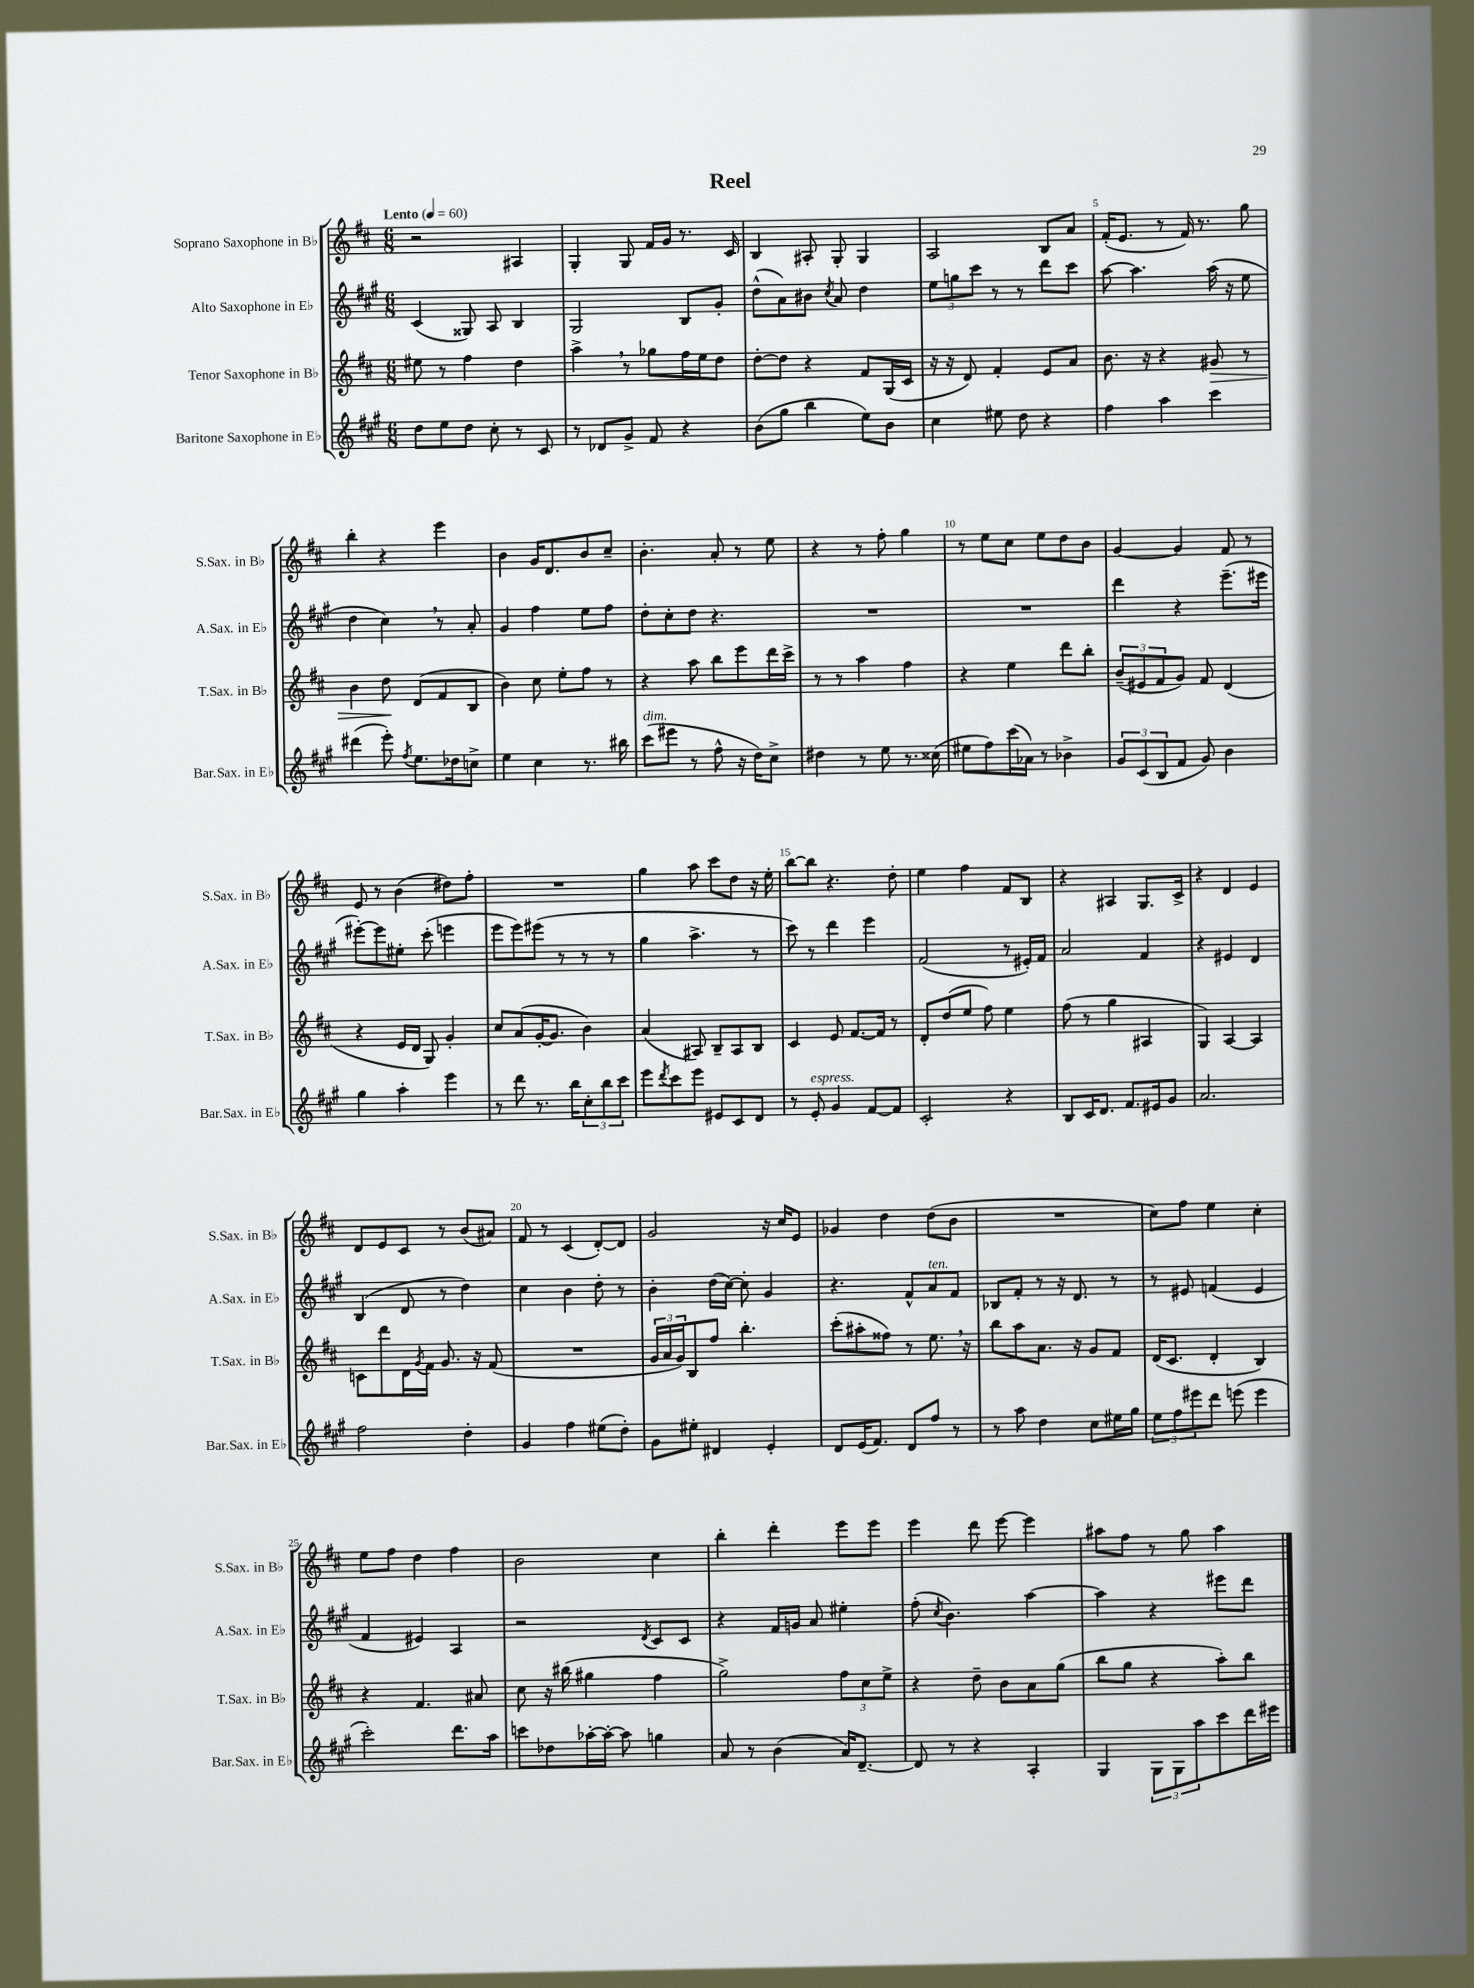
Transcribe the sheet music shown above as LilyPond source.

\header { title = "Reel" }
<<
\new StaffGroup <<
\new Staff = "s0" \with { instrumentName = "Soprano Saxophone in Bb" shortInstrumentName = "S.Sax. in Bb" } {
    \clef treble \key d \major \numericTimeSignature \time 6/8 \tempo "Lento" 4 = 60
    r2 ais4 |
    g4-. g8 fis'16 g'16 r8. cis'16 |
    b4 ais8-. g8-. g4 |
    a2 b8 a'8 |
    fis'16-.( e'8. r8 fis'16) r8. g''8 |
    b''4-. r4 e'''4 |
    b'4 g'16 d'8. b'8 cis''8-- |
    b'4.-. a'8-. r8 e''8 |
    r4 r8 fis''8-. g''4 |
    r8 e''8 cis''8 e''8 d''8 b'8 |
    g'4~ g'4 fis'8 r8 |
    e'8 r8 b'4( dis''8) fis''8-. |
    R2. |
    g''4 a''8 cis'''8 d''8 r16 e''16-. |
    b''8~ b''8 r4. d''8-. |
    e''4 fis''4 fis'8 b8 |
    r4 ais4 g8. cis'16-> |
    r4 d'4 e'4 |
    d'8 e'8 cis'8 r8 b'8( ais'8) |
    fis'8 r8 cis'4( d'8~-.) d'8 |
    g'2 r16 cis''16 e'8 |
    ges'4 d''4 d''8( b'8 |
    R2. |
    cis''8) fis''8 e''4 cis''4-. |
    e''8 fis''8 d''4 fis''4 |
    b'2 cis''4 |
    b''4-. d'''4-. e'''8 e'''8 |
    e'''4 d'''8 e'''8~ e'''4 |
    ais''8 fis''8 r8 g''8 ais''4 \bar "|." |
}
\new Staff = "s1" \with { instrumentName = "Alto Saxophone in Eb" shortInstrumentName = "A.Sax. in Eb" } {
    \clef treble \key a \major \numericTimeSignature \time 6/8
    cis'4( gisis8) a8 b4 |
    gis2 b8 gis'8-. |
    d''8-^( a'8) bis'8 \acciaccatura { cis''8 } a'8 d''4 |
    \tuplet 3/2 { e''8 g''8 cis'''8 } r8 r8 d'''8 cis'''8 |
    a''8~ a''4. a''16( r16 e''8 |
    d''4 cis''4) \breathe r8 a'8-. |
    gis'4 fis''4 e''8 fis''8 |
    d''8-. cis''8-. d''8 r4. |
    R2. |
    R2. |
    d'''4 r4 e'''8.--( eis'''16 |
    eis'''8~-.) eis'''8 eis''8-. cis'''8-.( e'''4 |
    e'''8 e'''8) eis'''8( r8 r8 r8 |
    gis''4 a''4.-> r8 |
    cis'''8) r8 d'''4 e'''4 |
    fis'2( r8 eis'16-.) fis'16 |
    a'2 fis'4 |
    r4 eis'4 d'4 |
    b4( d'8 r8 d''4) |
    cis''4 b'4 d''8-. r8 |
    b'4-. d''16( cis''16~) cis''8-. gis'4 |
    r4. fis'8-^ a'8^\markup { \italic "ten." } fis'8 |
    bes8 fis'8-. r8 r16 d'8. r8 |
    r8 eis'8 f'4( eis'4 |
    fis'4 eis'4) a4 |
    r2 \acciaccatura { d'8 } cis'8 cis'8 |
    r4 fis'16 g'16 a'8 eis''4-. |
    fis''8-.( \acciaccatura { cis''8 } b'4.) a''4~ |
    a''4 r4 eis'''8 d'''8 \bar "|." |
}
\new Staff = "s2" \with { instrumentName = "Tenor Saxophone in Bb" shortInstrumentName = "T.Sax. in Bb" } {
    \clef treble \key d \major \numericTimeSignature \time 6/8
    eis''8 r8 fis''4 d''4 |
    a''4-> \breathe r8 ges''8 fis''16 e''16 d''8 |
    d''8~-. d''8 r4 fis'8 g16( cis'16 |
    r16 r16 d'8) fis'4-. e'8 a'8 |
    b'8. r16 r4 gis'8\> r8 |
    b'4 d''8\! d'8( fis'8 b8 |
    b'4) cis''8 e''8-. fis''8 r8 |
    r4 a''8 b''8 e'''8 d'''16 cis'''16-> |
    r8 r8 a''4 fis''4 |
    r4 e''4 d'''8 b''8-. |
    \tuplet 3/2 { b'8--( eis'8 fis'8 } g'8) fis'8 d'4( |
    r4 e'16 d'16 g8) g'4-. |
    cis''8 a'8( g'16~-. g'8. b'4) |
    a'4( ais8) b8-- ais8 b8 |
    cis'4 e'8 fis'8.~ fis'16 r8 |
    d'8-. d''8( e''8 fis''8) e''4 |
    fis''8( r8 g''4 ais4 |
    g4) a4~ a4 |
    c'8 d'''8 d'16 \acciaccatura { g'8 } fis'16 g'8. r16 fis'8( |
    R2. |
    \tuplet 3/2 { g'16 a'16 g'16) } b8 fis''8 b''4.-. |
    cis'''8-.( ais''8-. fisis''8) r8 e''8. \breathe r16 |
    b''8 a''8 a'8. r16 g'8 fis'8 |
    d'16( cis'8. d'4-. b4) |
    r4 fis'4. ais'8 |
    cis''8 r16 bis''16( gis''4 fis''4 |
    g''2->) \tuplet 3/2 { fis''8 cis''8 e''8-> } |
    r4 d''8-- b'8 a'8 g''8( |
    b''8 g''8 r4 a''8-.) b''8 \bar "|." |
}
\new Staff = "s3" \with { instrumentName = "Baritone Saxophone in Eb" shortInstrumentName = "Bar.Sax. in Eb" } {
    \clef treble \key a \major \numericTimeSignature \time 6/8
    d''8 e''8 d''8 cis''8-. r8 cis'8 |
    r8 des'8 gis'8-> fis'8 r4 |
    b'8( gis''8 b''4 e''8) b'8 |
    cis''4 eis''8 d''8 r4 |
    fis''4 a''4 cis'''4 |
    dis'''4( e'''8-.) \acciaccatura { fis''8 } e''8. des''16 c''8-> |
    e''4 cis''4 r8. bis''16 |
    cis'''8^\markup { \italic "dim." }( eis'''8 r8 fis''8-^ r16 d''16) cis''8-> |
    dis''4 r8 e''8 r8. cisis''16( |
    eis''8 fis''8) cis'''16( aes'16) r8 bes'4-> |
    \tuplet 3/2 { gis'8 cis'8( b8 } fis'8 gis'8) b'4 |
    gis''4 a''4-. e'''4 |
    r8 d'''8 r8. b''16 \tuplet 3/2 { cis''8-. b''8 cis'''8 } |
    e'''8 \acciaccatura { d'''8 } cis'''8 e'''8 eis'8 cis'8 d'8 |
    r8 e'8-.^\markup { \italic "espress." } gis'4 fis'8~ fis'8 |
    cis'2-. r4 |
    b8 cis'16 d'8. fis'8. eis'16 gis'8 |
    a'2. |
    fis''2 d''4-. |
    gis'4 fis''4 eis''8( d''8-.) |
    gis'8 eis''8-. dis'4 e'4-. |
    d'8 e'16( fis'8.) d'8 fis''8 r8 |
    r8 a''8 d''4 cis''8 eis''16 gis''16 |
    \tuplet 3/2 { e''8 fis''8 eis'''8 } d'''8 e'''8( e'''4 |
    cis'''2-.) d'''8. a''16 |
    c'''8 des''8 aes''16~-. aes''16~-. aes''8 g''4 |
    a'8 r8 b'4( a'16) d'8.~-- |
    d'8 r8 r4 a4-. |
    gis4 \tuplet 3/2 { gis8 gis8 a''8 } cis'''8 d'''16 eis'''16 \bar "|." |
}
>>
>>
\layout { \context { \Score \override BarNumber.break-visibility = ##(#f #t #t) barNumberVisibility = #(every-nth-bar-number-visible 5) } }
